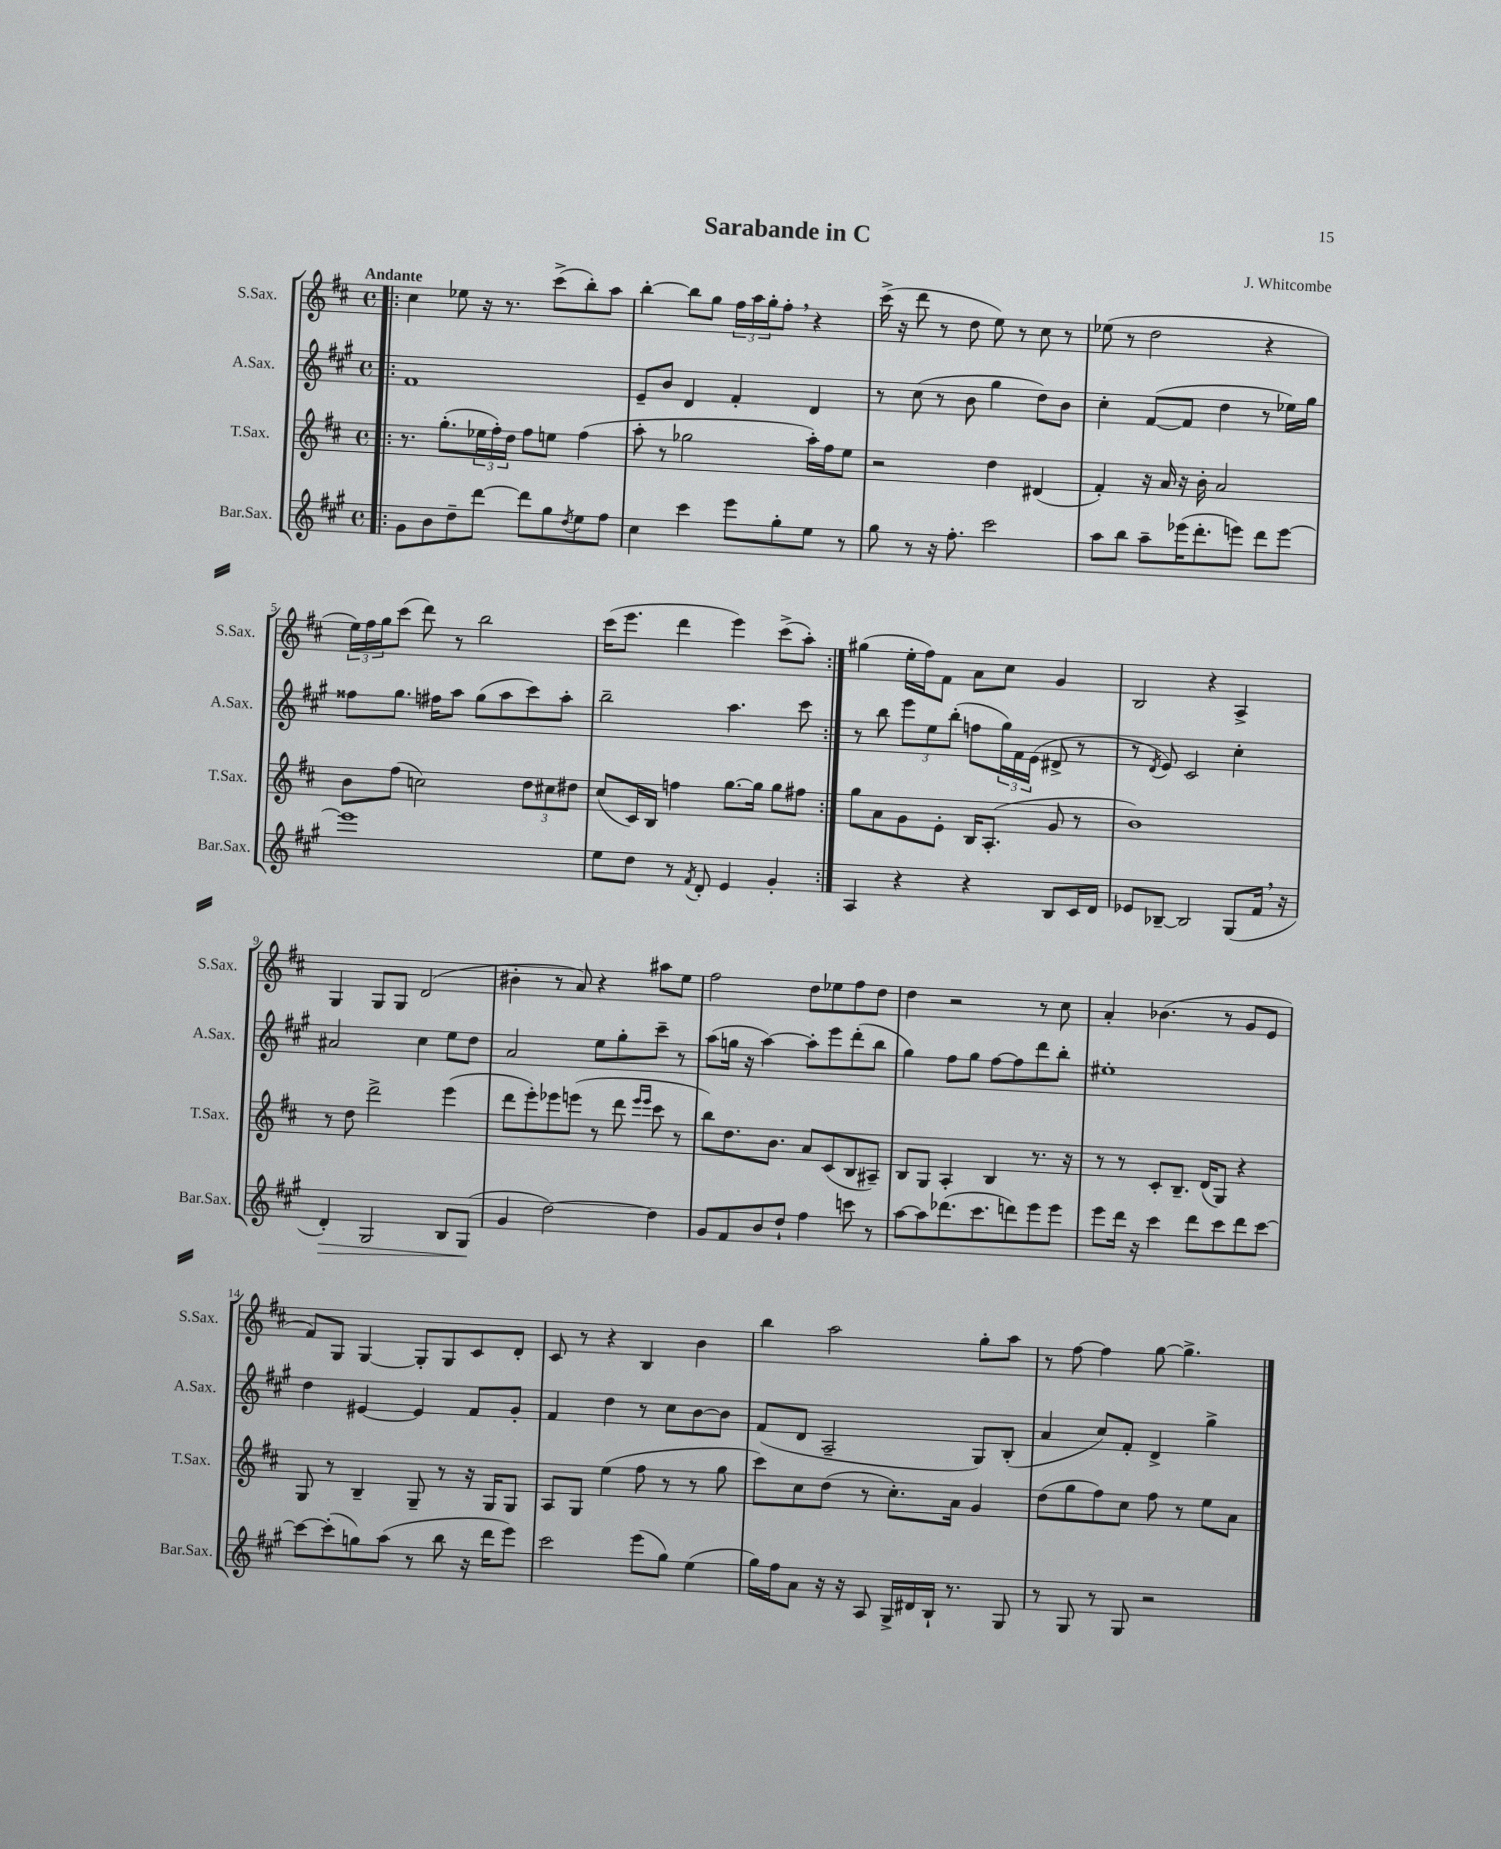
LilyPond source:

\header { title = "Sarabande in C" composer = "J. Whitcombe" }
<<
\new StaffGroup <<
\new Staff = "s0" \with { instrumentName = "S.Sax." shortInstrumentName = "S.Sax." } {
    \clef treble \key d \major \defaultTimeSignature \time 4/4 \tempo "Andante"
    \repeat volta 2 { \bar ".|:" cis''4 ees''8 r16 r8. cis'''8->( b''8-.) a''8 |
    b''4~-. b''8 g''8 \tuplet 3/2 { fis''16 a''16 g''16-. } fis''8-. \breathe r4 |
    cis'''16->( r16 d'''8 r8 d''8 e''8) r8 cis''8 r8 |
    ees''8( r8 d''2 r4 |
    \tuplet 3/2 { e''16) fis''16 g''16 } cis'''8( d'''8) r8 b''2 |
    cis'''16( e'''8. d'''4 e'''4) cis'''8->( a''8-.) | }
    gis''4( e''16-. fis''16) fis'8 a'8 cis''8 g'4 |
    b2 r4 a4-> |
    g4 g8 g8 d'2( |
    bis'4-. r8 a'8) r4 ais''8 e''8 |
    fis''2 d''8 ees''8 fis''8 d''8 |
    d''4 r2 r8 cis''8 |
    a'4-. bes'4.( r8 g'8 e'8 |
    fis'8) g8 g4~ g8-. g8 cis'8 d'8-. |
    cis'8 r8 r4 b4 b'4 |
    b''4 a''2 g''8-. a''8 |
    r8 fis''8~ fis''4 g''8~ g''4.-> \bar "|." |
}
\new Staff = "s1" \with { instrumentName = "A.Sax." shortInstrumentName = "A.Sax." } {
    \clef treble \key a \major \defaultTimeSignature \time 4/4
    \repeat volta 2 { \bar ".|:" fis'1 |
    e'8-- b'8 d'4 fis'4-. d'4 |
    r8 cis''8( r8 b'8 gis''4 d''8) b'8 |
    cis''4-. fis'8~( fis'8 d''4 r8 ees''16) gis''16 |
    fisis''8 gis''8. fis''16 a''8 gis''8( a''8 cis'''8) a''8-. |
    b''2-- a''4. cis'''8 | }
    r8 b''8 \tuplet 3/2 { e'''8 e''8 b''8-.( } f''8 \tuplet 3/2 { gis''16) fis'16 e'16( } dis'8-> r8 |
    r8 \acciaccatura { d'8 } e'8) cis'2 cis''4-. |
    ais'2 cis''4 e''8 d''8 |
    a'2 e''8 gis''8-. cis'''8-- r8 |
    a''8( g''16 r16 a''4~) a''8-. e'''8 d'''8-.( b''8 |
    gis''4) fis''8 gis''8 fis''8~ fis''8 d'''8 b''8-. |
    eis''1-. |
    d''4 eis'4~ eis'4 fis'8 gis'8-. |
    fis'4 d''4 r8 cis''8 b'8~ b'8 |
    fis'8( d'8 a2-- gis8) b8-.( |
    a'4 cis''8) fis'8-. d'4-> gis''4-> \bar "|." |
}
\new Staff = "s2" \with { instrumentName = "T.Sax." shortInstrumentName = "T.Sax." } {
    \clef treble \key d \major \defaultTimeSignature \time 4/4
    \repeat volta 2 { \bar ".|:" r8. g''8.-.( \tuplet 3/2 { ees''16 fis''16-.) d''16 } fis''8 e''8 fis''4( |
    a''8-. r8 ges''2 a''16-.) fis''16 e''8 |
    r2 d''4 dis'4( |
    fis'4-.) r16 a'16 r16 b'16-. a'2 |
    b'8 fis''8( c''2) \tuplet 3/2 { d''8 cis''8 dis''8 } |
    cis''8( cis'16) b16 f''4 g''8.~ g''16 g''8 fis''8 | }
    g''8 a'8 g'8 e'8-. b16 a8.-.( g'8 r8 |
    b'1) |
    r8 d''8 d'''2-> e'''4( |
    d'''8 e'''8-.) ees'''8 e'''8( r8 d'''8 \grace { e'''16 e'''16 } cis'''8 r8 |
    b''8) d''8. b'8. a'8 cis'8( b8 ais8--) |
    b8 g8 a4-. b4 r8. r16 |
    r8 r8 cis'8-. b8.-- d'16( g8) r4 |
    g8 r8 b4-- g8-- r8 r16 g16 g8 |
    a8 g8 e''4( fis''8 r8 r8 g''8 |
    cis'''8) cis''8 d''8( r8 cis''8.-.) a'16 g'4 |
    d''8( g''8 fis''8) cis''8 fis''8 r8 e''8 a'8 \bar "|." |
}
\new Staff = "s3" \with { instrumentName = "Bar.Sax." shortInstrumentName = "Bar.Sax." } {
    \clef treble \key a \major \defaultTimeSignature \time 4/4
    \repeat volta 2 { \bar ".|:" gis'8 b'8 d''8-- d'''8~ d'''8 gis''8 \acciaccatura { d''8 } e''8 fis''8 |
    cis''4 cis'''4 e'''8 gis''8-. e''8 r8 |
    gis''8 r8 r16 fis''8.-. cis'''2 |
    a''8 b''8 a''8-- ees'''16( d'''8.-. e'''8) d'''8 e'''8~ |
    e'''1 |
    e''8 d''8 r8 \acciaccatura { fis'8 } d'8-. e'4 gis'4-. | }
    a4 r4 r4 b8 cis'16 d'16 |
    ees'8 bes8~-- bes2 gis8( fis'16 \breathe r16 |
    d'4-.\>) gis2 b8 gis8\!( |
    gis'4 d''2~) d''4 |
    gis'8 fis'8 b'8 d''8-! fis''4 c'''8 r8 |
    a''8~ a''8 des'''8.( cis'''8. d'''8) e'''8 e'''8 |
    e'''8 d'''16 r16 cis'''4 d'''8 cis'''8 d'''8 cis'''8~ |
    cis'''8~ cis'''8-.( g''8) a''8( r8 b''8 r16 d'''16 e'''8) |
    cis'''2 e'''8( gis''8) e''4( |
    gis''16) fis''16 a'8 r16 r16 a8 gis16-> dis'16 b16-! r8. gis8 |
    r8 gis8 r8 gis8 r2 \bar "|." |
}
>>
>>
